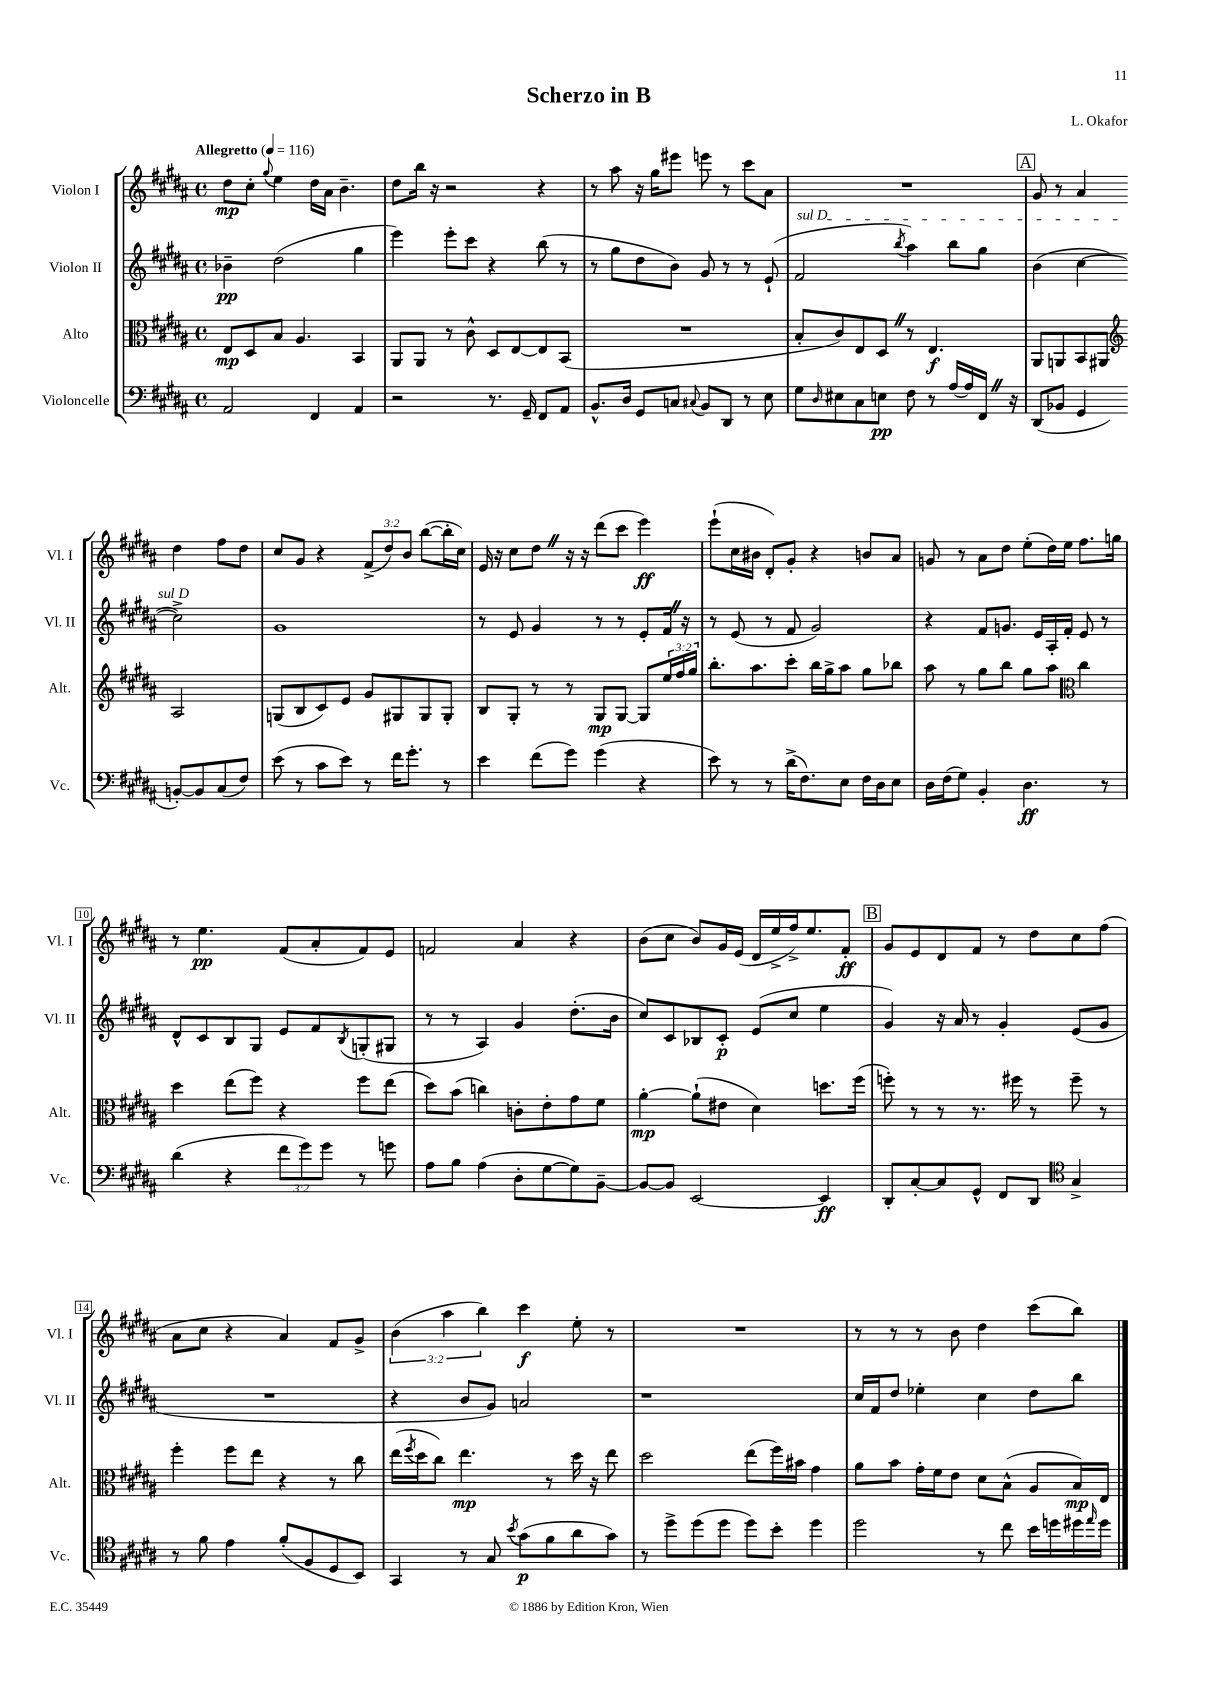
\header { title = "Scherzo in B" composer = "L. Okafor" }
<<
\new StaffGroup <<
\new Staff = "s0" \with { instrumentName = "Violon I" shortInstrumentName = "Vl. I" } {
    \clef treble \key b \major \defaultTimeSignature \time 4/4 \override Staff.TupletNumber.text = #tuplet-number::calc-fraction-text \tempo "Allegretto" 4 = 116
    dis''8\mp cis''8-. \appoggiatura { gis''8 } e''4 dis''16 ais'16 b'4.-- |
    dis''8 b''16 r16 r2 r4 |
    r8 ais''8 r16 gis''16 eis'''8 e'''8 r8 cis'''8 ais'8 |
    R1 |
    \mark \markup { \box "A" } gis'8 r8 ais'4 dis''4 fis''8 dis''8 |
    cis''8 gis'8 r4 \tuplet 3/2 { fis'8->( dis''8) b'8 } b''8~( b''16-. cis''16) |
    e'16 r16 cis''8 dis''8 \once \override BreathingSign.text = \markup { \musicglyph "scripts.caesura.straight" } \breathe r16 r16 dis'''8( cis'''8 e'''4\ff) |
    e'''8-!( cis''16 bis'16 dis'8-.) gis'8-. r4 b'8 ais'8 |
    g'8 r8 ais'8 dis''8 e''8-.( dis''16) e''16 fis''8. g''16 |
    r8 e''4.\pp fis'8( ais'8-. fis'8) e'8 |
    f'2 ais'4 r4 |
    b'8( cis''8 b'8) gis'16 e'16( dis'16 e''16-> fis''16->) e''8. fis'8-.\ff |
    \mark \markup { \box "B" } gis'8 e'8 dis'8 fis'8 r8 dis''8 cis''8 fis''8( |
    ais'8 cis''8 r4 ais'4) fis'8 gis'8-> |
    \tuplet 3/2 { b'4( ais''4 b''4) } cis'''4\f e''8-. r8 |
    R1 |
    r8 r8 r8 b'8 dis''4 cis'''8( b''8) \bar "|." |
}
\new Staff = "s1" \with { instrumentName = "Violon II" shortInstrumentName = "Vl. II" } {
    \clef treble \key b \major \defaultTimeSignature \time 4/4
    bes'4--\pp dis''2( gis''4 |
    e'''4) e'''8-. cis'''8 r4 b''8( r8 |
    r8 gis''8 dis''8 b'8) gis'8 r8 r8 e'8-!( |
    \once \override TextSpanner.bound-details.left.text = \markup { \italic "sul D" } fis'2\startTextSpan \acciaccatura { b''8 } ais''4) b''8 gis''8 |
    \mark \markup { \box "A" } b'4( cis''4~ cis''2->\stopTextSpan) |
    gis'1 |
    r8 e'8 gis'4 r8 r8 e'8-. fis'16 \once \override BreathingSign.text = \markup { \musicglyph "scripts.caesura.straight" } \breathe r16 |
    r8 e'8( r8 fis'8 gis'2) |
    r4 fis'8 g'8. e'16 ais16-. fis'16-. e'8 r8 |
    dis'8-^ cis'8 b8 gis8 e'8 fis'8 \acciaccatura { b8 } g8-.( gis8 |
    r8 r8 ais4) gis'4 dis''8.-.( b'16 |
    cis''8) cis'8 bes8 cis'8-.\p e'8( cis''8 e''4 |
    \mark \markup { \box "B" } gis'4) r16 ais'16 r8 gis'4-. e'8( gis'8 |
    R1 |
    r4 b'8 gis'8) a'2 |
    r1 |
    cis''16 fis'16 dis''8 ees''4-. cis''4 dis''8 b''8 \bar "|." |
}
\new Staff = "s2" \with { instrumentName = "Alto" shortInstrumentName = "Alt." } {
    \clef alto \key b \major \defaultTimeSignature \time 4/4 \override Staff.TupletNumber.text = #tuplet-number::calc-fraction-text
    e8\mp dis8 b8 ais4. b,4 |
    ais,8 ais,8 r8 cis'8-^ dis8 e8~ e8 b,8( |
    R1 |
    b8-. cis'8) e8 dis8 \once \override BreathingSign.text = \markup { \musicglyph "scripts.caesura.straight" } \breathe r8 e4.\f |
    \mark \markup { \box "A" } ais,8 a,8 b,8 ais,8 \clef treble ais2 |
    g8( b8 cis'8) e'8 gis'8 gis8 gis8 gis8-. |
    b8 gis8-. r8 r8 gis8\mp gis8~ gis8 \tuplet 3/2 { e''16 fis''16 gis''16 } |
    b''8.-. ais''8. cis'''8-. b''16 gis''16-> ais''8 gis''8 bes''8 |
    ais''8 r8 gis''8 b''8 gis''8 ais''8 \clef alto cis''4 |
    dis''4 e''8( fis''8) r4 fis''8 e''8( |
    dis''8) b'8( c''4) c'8-. e'8-. gis'8 fis'8 |
    ais'4~-.\mp ais'8-!( eis'8 dis'4) d''8. fis''16( |
    \mark \markup { \box "B" } f''8-.) r8 r8 r8. fis''16 r8 fis''8-- r8 |
    fis''4-. fis''8 e''8 r4 r8 cis''8 |
    e''16( \acciaccatura { fis''8 } dis''16 cis''8) e''4.\mp r8 dis''16 r16 e''8 |
    dis''2 e''8( fis''16) bis'16 gis'4 |
    ais'8 b'8 gis'16-. fis'16 e'8 dis'8 b8-^( ais8 b16\mp) e16 \bar "|." |
}
\new Staff = "s3" \with { instrumentName = "Violoncelle" shortInstrumentName = "Vc." } {
    \clef bass \key b \major \defaultTimeSignature \time 4/4 \override Staff.TupletNumber.text = #tuplet-number::calc-fraction-text
    ais,2 fis,4 ais,4 |
    r2 r8. gis,16-- fis,8 ais,8 |
    b,8.-^ dis16 gis,8 c8 \appoggiatura { cis8 } b,8 dis,8 r8 e8 |
    gis8 \grace { dis16 } eis8 cis8 e8\pp fis8 r8 ais16~ ais16 fis,16 \once \override BreathingSign.text = \markup { \musicglyph "scripts.caesura.straight" } \breathe r16 |
    \mark \markup { \box "A" } dis,8( bes,8 gis,4 b,8~-.) b,8 cis8( fis8) |
    e'8( r8 cis'8 e'8) r8 fis'16 gis'8.-. r8 |
    e'4 fis'8( gis'8) gis'4( r4 |
    e'8) r8 r8 dis'16->( fis8.) e8 fis16 dis16 e8 |
    dis16 fis16( gis8) b,4-. dis4.\ff r8 |
    dis'4( r4 \tuplet 3/2 { fis'8 gis'8) gis'8 } r8 g'8 |
    ais8 b8 ais4( dis8-. gis8~ gis8) b,8~-- |
    b,8~ b,8 e,2~ e,4\ff |
    \mark \markup { \box "B" } dis,8-. cis8~-. cis8 gis,8-^ fis,8 dis,8 \clef tenor gis4-> |
    r8 fis'8 e'4 fis'8-.( fis8 dis8 b,8) |
    gis,4 r8 gis8 \acciaccatura { b'8 } gis'8\p( fis'8 ais'8 gis'8) |
    r8 dis''8-> dis''8( dis''8 dis''8) b'8-. dis''4 |
    dis''2 r8 cis''8 b'16 d''16 dis''16 \grace { e''16 } dis''16 \bar "|." |
}
>>
>>
\layout { \context { \Score \override BarNumber.stencil = #(make-stencil-boxer 0.1 0.3 ly:text-interface::print) } }
